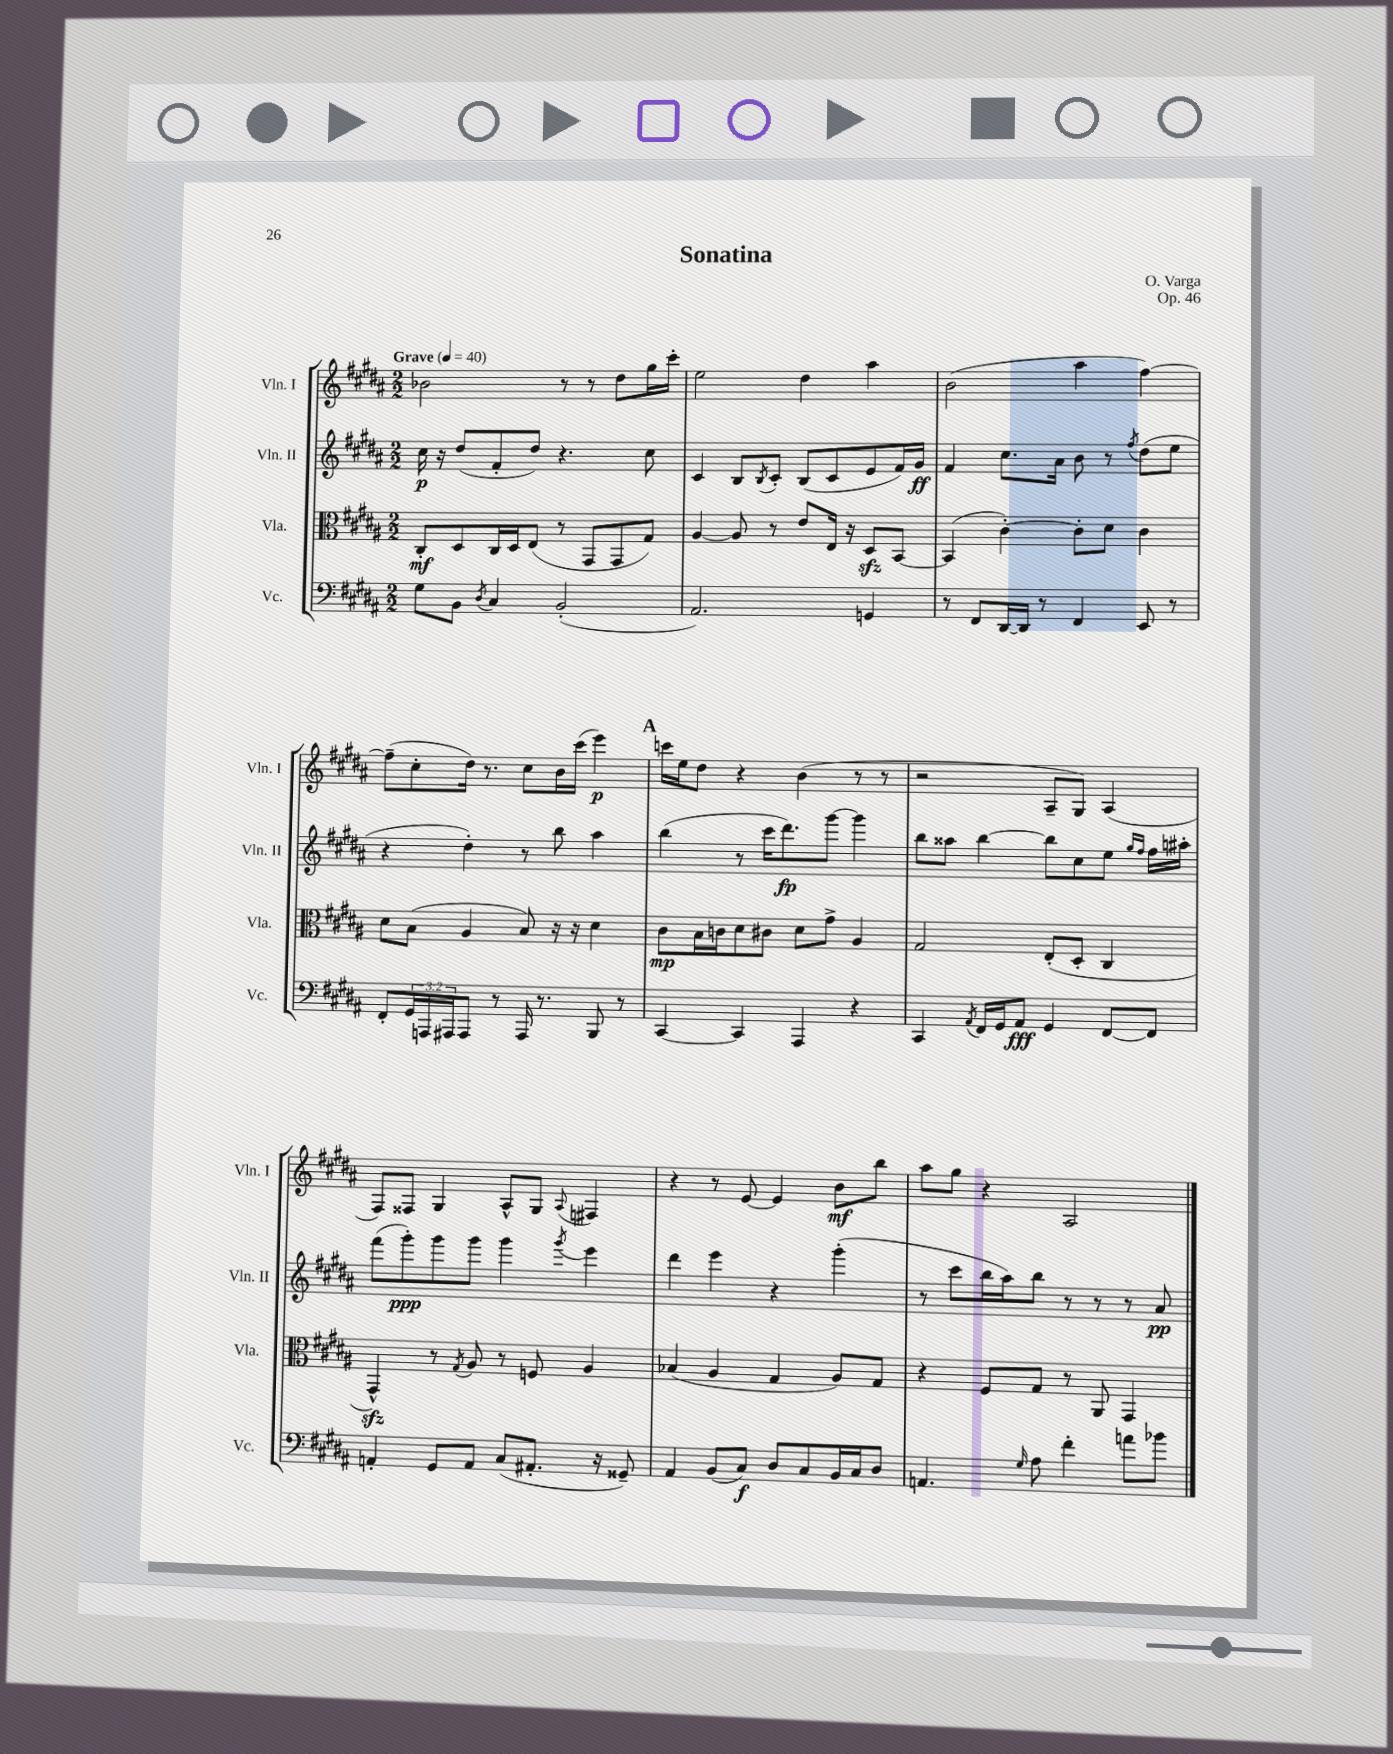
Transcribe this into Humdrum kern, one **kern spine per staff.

**kern	**kern	**kern	**kern
*staff4	*staff3	*staff2	*staff1
*clefF4	*clefC3	*clefG2	*clefG2
*k[f#c#g#d#a#]	*k[f#c#g#d#a#]	*k[f#c#g#d#a#]	*k[f#c#g#d#a#]
*M2/2	*M2/2	*M2/2	*M2/2
*MM40	*MM40	*MM40	*MM40
8G#\L	8C#'/L	16cc#\	2b-\
.	.	16r	.
8BB\J	8D#/	(8dd#/L	.
8qD#/	.	.	.
4C#/	16C#/L	8f#'/	.
.	16D#/J	.	.
.	(8E/J	8dd#/J)	.
(2BB'/	8r	4.r	8r
.	8GG#/L	.	8r
.	8GG#/	.	8dd#\L
.	8G#/J)	8cc#\	16gg#\L
.	.	.	16ccc#'\JJ
=	=	=	=
2.AA#/)	[4A#/	4c#/	2ee\
.	8A#/]	8B/L	.
.	.	8qB/	.
.	8r	8c#'/J	.
.	8e/L	(8B/L	4dd#\
.	16E/Jk	8c#/	.
.	16r	.	.
4GG/	8D#/L	8e/	4aa#\
.	[8BB/J	16f#/L)	.
.	.	16g#/JJ	.
=	=	=	=
8r	(4BB/]	4f#/	(2b\
8FF#/L	.	.	.
[16DD#/L	[4c#'\)	8.cc#\L	.
16DD#/]JJ	.	.	.
8r	.	.	.
.	.	16a#\Jk	.
4FF#/	8c#'\]L	8b\	4aa#\
.	8d#\J	8r	.
.	.	8qff#/	.
8EE/	4c#\	(8dd#\L	[4ff#\)
8r	.	8ee\J	.
=	=	=	=
8FF#'/L	8d#\L	4r	(8ff#~\]L
24GG#/L	(8B\J	.	8cc#'\
24AAA/	.	.	.
24AAA#/J	.	.	.
8AAA#/J	4A#/	4dd#'\)	16dd#\Jk)
.	.	.	8.r
8r	.	.	.
16AAA#/	8B/)	8r	8cc#\L
8.r	.	.	.
.	16r	8bb\	16b\L
.	16r	.	(16ccc#\JJ
8BBB/	4d#\	4aa#\	4eee\)
8r	.	.	.
=	=	=	=
[4CC#/	8c#\L	(4bb\	16ccc\LL
.	.	.	16ee\J
.	16B\L	.	8dd#\J
.	16c\J	.	.
4CC#/]	8d#\	8r	4r
.	8c#\J	16ccc#\LK	.
.	.	8.ddd#\)	.
4AAA#/	8d#\L	.	(4b\
.	8g#^\J	[8ggg#\J	.
4r	4A#/	4ggg#\]	8r
.	.	.	8r
=	=	=	=
4CC#/	2G#/	8bb\L	2r
.	.	8aa##\J	.
8qAA#/	.	.	.
16FF#/LL	.	[4bb\	.
16GG#/J	.	.	.
8AA#/J	.	.	.
4GG#/	(8E'/L	8bb\]L	8A#~/L
.	8D#'/J	8cc#\	8G#/J)
[8FF#/L	4C#/	8ee\J	(4A#/
.	.	16qqgg#/LL	.
.	.	16qqff#/JJ	.
8FF#/]J	.	16ff#\LL	.
.	.	16aa#'\JJ	.
=	=	=	=
4AA'/	4GG#^^/)	(8fff#\L	8F#/L)
.	.	8ggg#'\)	8F##/J
8GG#/L	8r	8ggg#\	4G#/
.	8qG#/	.	.
8AA/J	8A#/	8ggg#\J	.
(8C#/L	8r	4ggg#\	8A#^^/L
8.AA#'/J	8F/	.	8G#/J
.	.	8qggg#/	8qqA#/
.	4A#/	4eee\	4F#/
16r	.	.	.
8GG##~/)	.	.	.
=	=	=	=
4AA#/	(4B-/	4ddd#\	4r
(8BB/L	4A#/	4eee\	8r
8C#/J)	.	.	[8e/
8D#/L	4G#/	4r	4e/]
8C#/	.	.	.
16BB/L	8A#/L)	(4ggg#'\	8b\L
16C#/J	.	.	.
8D#/J	8G#/J	.	8bb\J
=	=	=	=
4.AA/	4r	8r	8aa#\L
.	.	8ccc#\L	8gg#\J
.	8F#/L	16bb\L	4r
.	.	16aa#\J)	.
16qqG#/	.	.	.
8A#\	8G#/J	8bb\J	.
4f#'\	8r	8r	2A#/
.	8AA#/	8r	.
8a\L	4GG#/	8r	.
8b-\J	.	8a#/	.
==	==	==	==
*-	*-	*-	*-
